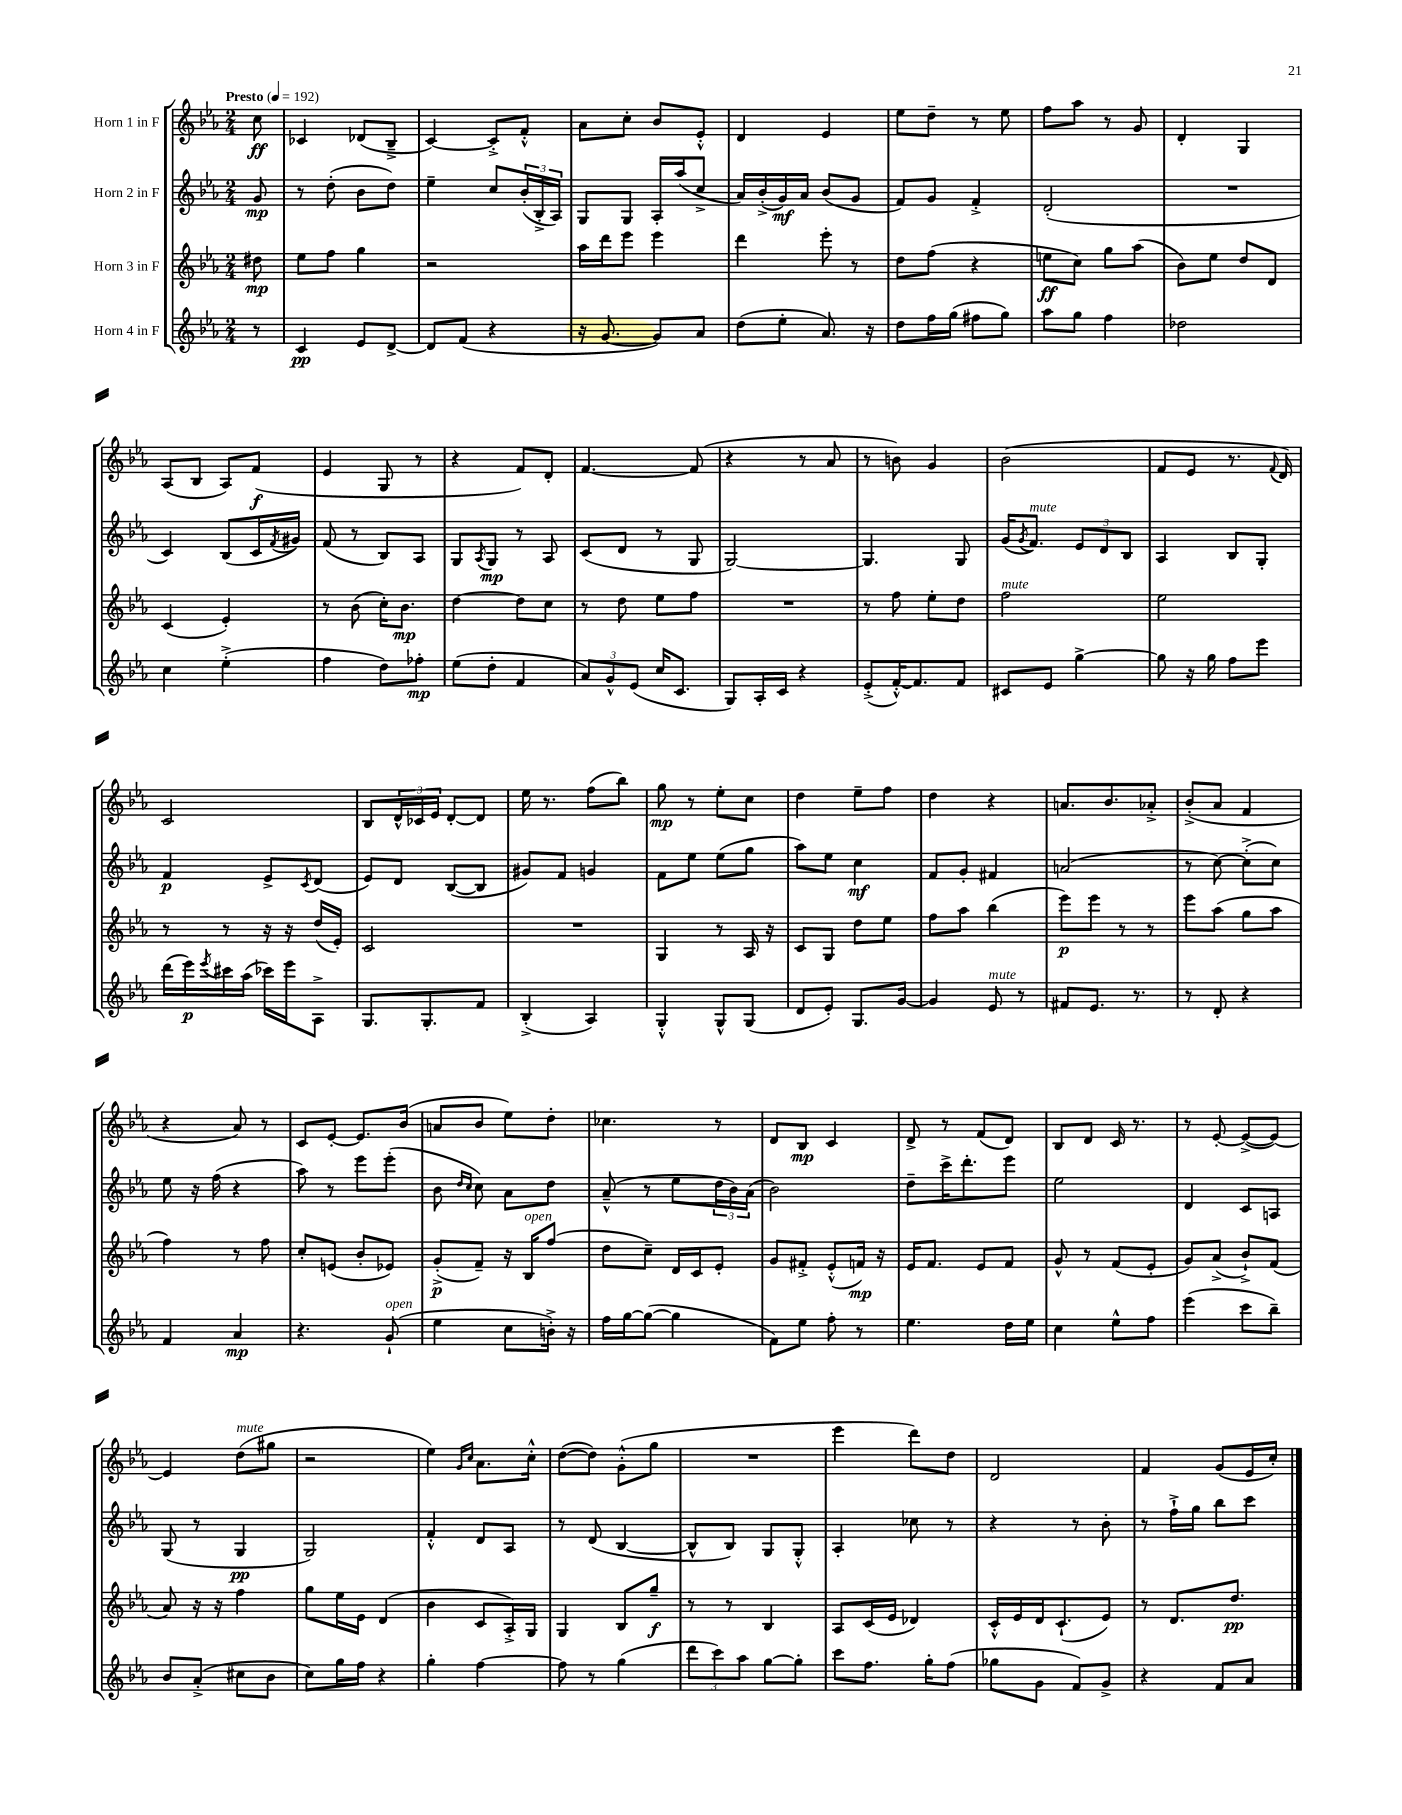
<<
\new StaffGroup <<
\new Staff = "s0" \with { instrumentName = "Horn 1 in F" } {
    \clef treble \key ees \major \numericTimeSignature \time 2/4 \partial 8 \tempo "Presto" 4 = 192
    c''8\ff |
    ces'4 des'8( bes8---> |
    c'4~) c'8-.-> f'8-.-^ |
    aes'8 c''8-. bes'8 ees'8-.-^ |
    d'4 ees'4 |
    ees''8 d''8-- r8 ees''8 |
    f''8 aes''8 r8 g'8 |
    d'4-. g4 |
    aes8( bes8 aes8) f'8\f( |
    ees'4 g8 r8 |
    r4 f'8) d'8-. |
    f'4.~ f'8( |
    r4 r8 aes'8 |
    r8 b'8) g'4 |
    bes'2( |
    f'8 ees'8 r8. \appoggiatura { f'8 } d'16) |
    c'2 |
    bes8 \tuplet 3/2 { d'16-^ ces'16 ees'16 } d'8~-. d'8 |
    ees''16 r8. f''8( bes''8) |
    g''8\mp r8 ees''8-. c''8 |
    d''4 ees''8-- f''8 |
    d''4 r4 |
    a'8. bes'8. aes'8-.-> |
    bes'8-.->( aes'8 f'4 |
    r4 aes'8) r8 |
    c'8 ees'8~-. ees'8. bes'16( |
    a'8 bes'8 ees''8) d''8-. |
    ces''4. r8 |
    d'8 bes8\mp c'4 |
    d'8-> r8 f'8( d'8) |
    bes8 d'8 c'16 r8. |
    r8 ees'8~-. ees'8~->( ees'8~) |
    ees'4 d''8^\markup { \italic "mute" }( gis''8 |
    r2 |
    ees''4) \grace { g'16 c''16 } aes'8. c''16-.-^ |
    d''8~( d''8) g'8-.-^( g''8 |
    R2 |
    ees'''4 d'''8) d''8 |
    d'2 |
    f'4 g'8( ees'16 c''16-.) \bar "|." |
}
\new Staff = "s1" \with { instrumentName = "Horn 2 in F" } {
    \clef treble \key ees \major \numericTimeSignature \time 2/4 \partial 8
    g'8\mp |
    r8 d''8-.( bes'8 d''8) |
    ees''4-- c''8 \tuplet 3/2 { bes'16-.( bes16-.-> aes16) } |
    g8 g8 aes16-. aes''16( c''8-> |
    aes'16) bes'16-.->( g'16\mf) aes'16 bes'8( g'8 |
    f'8) g'8 f'4-.-> |
    d'2-.( |
    R2 |
    c'4) bes8( c'16 \acciaccatura { f'8 } gis'16) |
    f'8( r8 bes8) aes8 |
    g8 \acciaccatura { aes8 } g8\mp r8 aes8 |
    c'8( d'8 r8 g8 |
    g2~) |
    g4. g8 |
    g'16( \acciaccatura { g'8 } f'8.^\markup { \italic "mute" }) \tuplet 3/2 { ees'8 d'8 bes8 } |
    aes4 bes8 g8-. |
    f'4\p ees'8-> \acciaccatura { c'8 } d'8( |
    ees'8) d'8 bes8~( bes8 |
    gis'8) f'8 g'4 |
    f'8 ees''8 ees''8( g''8 |
    aes''8) ees''8 c''4\mf |
    f'8 g'8-. fis'4 |
    a'2( |
    r8 c''8~) c''8-.->( c''8) |
    ees''8 r16 f''16( r4 |
    aes''8) r8 ees'''8 ees'''8-.( |
    bes'8 \grace { d''16 c''16 } c''8) aes'8 d''8 |
    aes'8---^( r8 ees''8 \tuplet 3/2 { d''16 bes'16) aes'16( } |
    bes'2) |
    d''8-- c'''16-> d'''8.-. ees'''8 |
    ees''2 |
    d'4 c'8 a8 |
    g8( r8 g4\pp |
    g2) |
    f'4-.-^ d'8 aes8 |
    r8 d'8( bes4~ |
    bes8-^ bes8) g8 g8-.-^ |
    aes4-. ces''8 r8 |
    r4 r8 bes'8-. |
    r8 f''16-!-> g''16 bes''8 c'''8 \bar "|." |
}
\new Staff = "s2" \with { instrumentName = "Horn 3 in F" } {
    \clef treble \key ees \major \numericTimeSignature \time 2/4 \partial 8
    dis''8\mp |
    ees''8 f''8 g''4 |
    r2 |
    aes''16 d'''16 ees'''8 ees'''4 |
    d'''4 ees'''8-. r8 |
    d''8 f''8( r4 |
    e''8\ff c''8) g''8 aes''8( |
    bes'8) ees''8 d''8 d'8 |
    c'4( ees'4-.) |
    r8 bes'8( c''16-.) bes'8.\mp |
    d''4~ d''8 c''8 |
    r8 d''8 ees''8 f''8 |
    R2 |
    r8 f''8 ees''8-. d''8 |
    f''2^\markup { \italic "mute" } |
    ees''2 |
    r8 r8 r16 r16 d''16( ees'16-.) |
    c'2 |
    R2 |
    g4 r8 aes16 r16 |
    c'8 g8 d''8 ees''8 |
    f''8 aes''8 bes''4( |
    ees'''8\p) ees'''8 r8 r8 |
    ees'''8 aes''8( g''8 aes''8 |
    f''4) r8 f''8 |
    c''8-. e'8( bes'8-. ees'8) |
    g'8-.->\p( f'8--) r16 bes16^\markup { \italic "open" } f''8( |
    d''8 c''8--) d'16 c'16 ees'8-. |
    g'8 fis'8-.-> ees'8-.-^( f'16\mp) r16 |
    ees'16 f'8. ees'8 f'8 |
    g'8-^ r8 f'8( ees'8-. |
    g'8) aes'8->( bes'8-!->) f'8( |
    aes'8) r16 r16 f''4 |
    g''8 ees''16 ees'16 d'4( |
    bes'4 c'8 aes16-.->) g16 |
    g4 bes8 g''8--\f |
    r8 r8 bes4 |
    aes8 c'16( ees'16 des'4) |
    c'16-.-^ ees'16 d'16 c'8.-!( ees'8) |
    r8 d'8. d''8.\pp \bar "|." |
}
\new Staff = "s3" \with { instrumentName = "Horn 4 in F" } {
    \clef treble \key ees \major \numericTimeSignature \time 2/4 \partial 8
    r8 |
    c'4\pp ees'8 d'8~-> |
    d'8 f'8( r4 |
    r16 g'8.~ g'8) aes'8 |
    d''8( ees''8-. aes'8.) r16 |
    d''8 f''16 g''16( fis''8 g''8) |
    aes''8 g''8 f''4 |
    des''2 |
    c''4 ees''4-.->( |
    f''4 d''8) fes''8-.\mp |
    ees''8( d''8-. f'4 |
    \tuplet 3/2 { aes'8) g'8-^ ees'8( } c''16 c'8. |
    g8) aes16-. c'16 r4 |
    ees'8-.->( f'16~-.-^) f'8. f'8 |
    cis'8 ees'8 g''4~-> |
    g''8 r16 g''16 f''8 ees'''8 |
    d'''16( ees'''16\p) \acciaccatura { ees'''8 } cis'''16 aes''16( ces'''16) ees'''16 aes8-> |
    g8. g8.-. f'8 |
    bes4-.->( aes4) |
    g4-.-^ g8-^ g8( |
    d'8 ees'8-.) g8. g'16~ |
    g'4 ees'8^\markup { \italic "mute" } r8 |
    fis'8 ees'8. r8. |
    r8 d'8-. r4 |
    f'4 aes'4\mp |
    r4. g'8-!^\markup { \italic "open" }( |
    ees''4 c''8 b'16-.->) r16 |
    f''16 g''16~ g''8~( g''4 |
    f'8) ees''8 f''8-. r8 |
    ees''4. d''16 ees''16 |
    c''4 ees''8-^ f''8 |
    ees'''4( c'''8 bes''8--) |
    bes'8 aes'8-.->( cis''8 bes'8 |
    c''8) g''16 f''16 r4 |
    g''4-. f''4~ |
    f''8 r8 g''4( |
    \tuplet 3/2 { d'''8 c'''8) aes''8 } g''8~ g''8-. |
    c'''8 f''8. g''16-. f''8( |
    ges''8 g'8 f'8) g'8-> |
    r4 f'8 aes'8 \bar "|." |
}
>>
>>
\layout { \context { \Score \remove "Bar_number_engraver" } }
